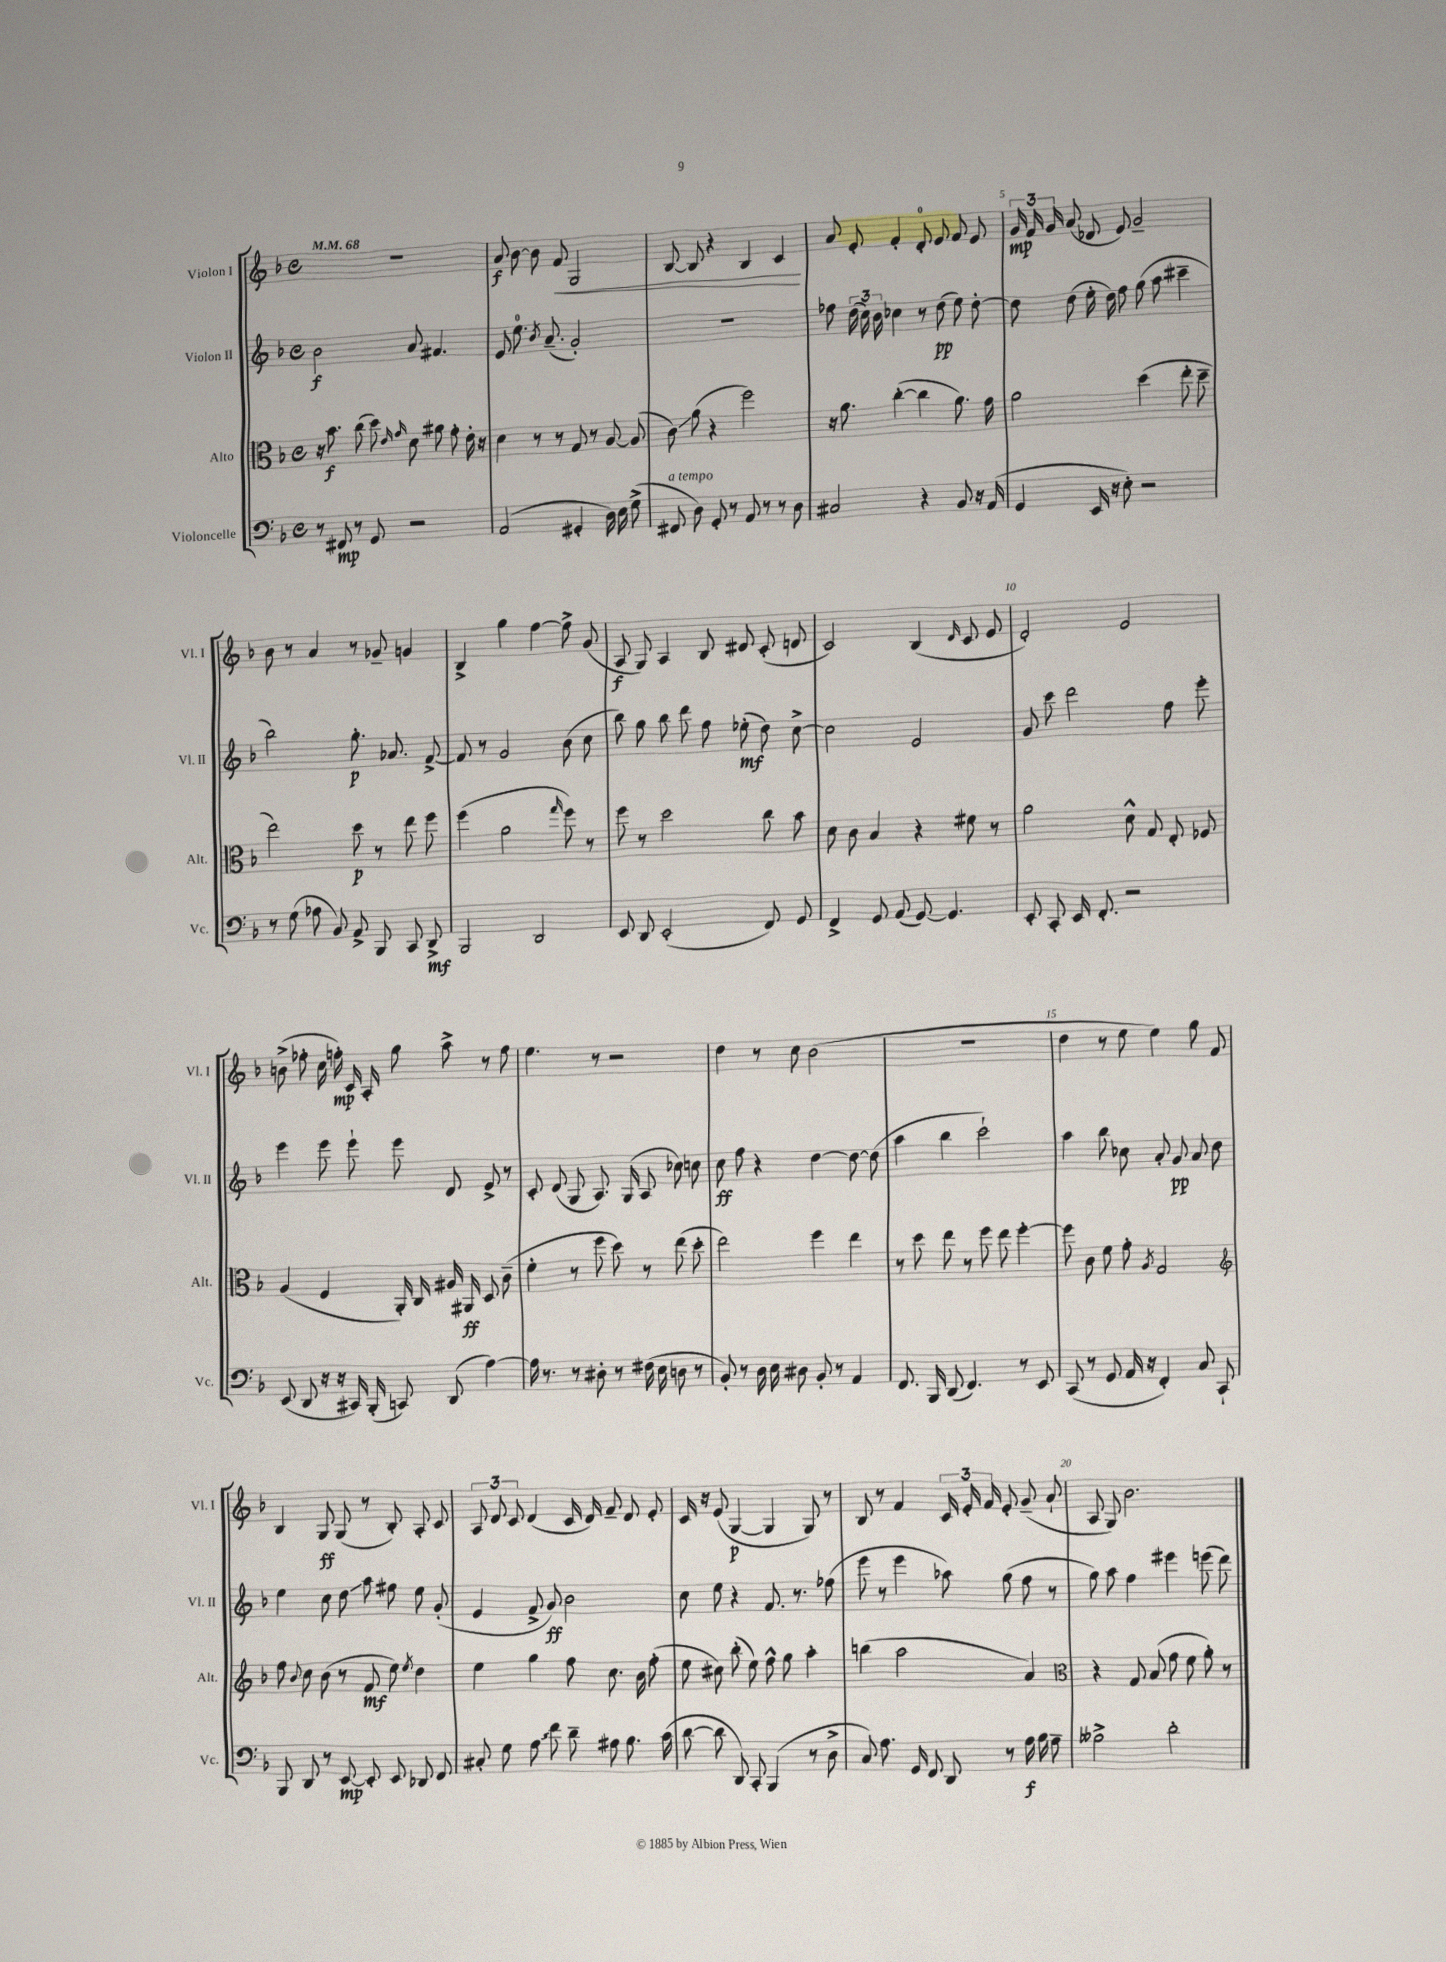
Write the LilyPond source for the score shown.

<<
\new StaffGroup <<
\new Staff = "s0" \with { instrumentName = "Violon I" shortInstrumentName = "Vl. I" } {
    \clef treble \key f \major \defaultTimeSignature \time 4/4 \tempo 4 = 68
    \autoBeamOff R1 |
    a'8\f bes'8~ bes'8 f'8\< g2 |
    bes8~ bes8 r4 bes4 c'4\! |
    a'8 e'8-. f'4-. d'8-0-. e'8 f'8 e'8 |
    \tuplet 3/2 { g'16\mp f'16 g'16 } a'8( des'8 e'8) g'2-- |
    bes'8 r8 a'4 r8 ges'8-- g'4 |
    bes4-> g''4 f''4~ f''8-> g'8( |
    a8\f g8) a4 bes8 dis'8 c'8-.( d'8 |
    c'2) bes4( \grace { d'16 } c'8 e'8 |
    d'2-.) e'2 |
    b'8->( fes''8-. c''16 f''16-.\mp) c'16 a16-. g''8 a''8-> r8 f''8 |
    e''4. r8 r2 |
    d''4 r8 c''8 bes'2( |
    R1 |
    d''4 r8 e''8 e''4) g''8 f'8 |
    bes4 g8\ff g8( r8 bes8-.) a8-. c'8 |
    \tuplet 3/2 { a8 d'8 c'8 } d'4( c'16 d'16) f'8-- d'8 e'8-. |
    c'16 r16 e'8( g4~\p g4 g8) r8 |
    bes8 r8 f'4 \tuplet 3/2 { c'16 e'16-. f'16 } e'8-. g'8--( a'8-! |
    a8 g8) bes'2. \bar "|." |
}
\new Staff = "s1" \with { instrumentName = "Violon II" shortInstrumentName = "Vl. II" } {
    \clef treble \key f \major \defaultTimeSignature \time 4/4
    \autoBeamOff bes'2\f a'8 fis'4. |
    e'8 e''8.-0 \acciaccatura { bes'8 } a'8.--( g'2-.) |
    R1 |
    fes''8 \tuplet 3/2 { d''16( c''16) bes'16 } ces''4 r8 d''8\pp( e''8) d''8~-. |
    d''8 d''8( e''16-. d''16) f''8 g''8( a''8 cis'''4-- |
    bes''2) g''8.-.\p aes'8. f'8~-> |
    f'8 r8 g'2 bes'8( c''8 |
    bes''8) g''8 bes''8 d'''8 f''8 ees''8-.\mf( d''8) c''8~-> |
    c''2 e'2 |
    g'8 c'''8 d'''2 f''8 e'''8-. |
    e'''4 e'''8 e'''8-! e'''8 d'8 e'8-> r8 |
    c'8-. d'8( g8 a8.) g16( a8 ces''8) c''8 |
    c''8\ff f''8 r4 d''4~ d''8~ d''8( |
    a''4 bes''4 c'''2-!) |
    a''4 bes''8 ces''8 a'8-. g'8\pp a'8 d''8 |
    e''4 c''8 d''8\glissando a''8 fis''8 e''8 g'8-.( |
    e'4 f'8-> g'8\ff) bes'2 |
    c''8 e''8 r4 f'8. r8. fes''8( |
    e'''8 r8 e'''4 aes''8) g''8( f''8 r8 |
    g''8) a''8 f''4 eis'''4 e'''8( d'''8) \bar "|." |
}
\new Staff = "s2" \with { instrumentName = "Alto" shortInstrumentName = "Alt." } {
    \clef alto \key f \major \defaultTimeSignature \time 4/4
    \autoBeamOff r16 bes'8.\f c''8( d''8) \grace { e'16 g'16 } d'8 ais'8 g'8-. e'16-. r16 |
    d'4 r8 r8 g8 r8 a8~ a8( |
    c'8\glissando) a'8( r4 f''2) |
    r16 a'8. c''4~-.( c''4 a'8.) g'16 |
    a'2 d''4( e''8-. d''8-- |
    e''2) d''8\p r8 e''8 f''8 |
    f''4( a'2 \grace { g''16 } f''8) r8 |
    f''8 r8 d''2 c''8 bes'8 |
    d'8 c'8 bes4 r4 fis'8 r8 |
    a'2 d'8-^ g8 e8-. fes8 |
    a4( f4 a,16-.) c16 ais16 ais,16\ff d8 c'8--( |
    f'4-. r8 f''8 d''8) r8 e''8( d''8-. |
    e''2) f''4 e''4 |
    r8 d''8 e''8 r8 f''8 e''8 f''4~-. |
    f''8 c'8 f'8 g'8-. \acciaccatura { a8 } g2 |
    \clef treble f''8 \appoggiatura { bes'8 } c''8 bes'8( r8 f'8\mf e''8) \acciaccatura { e''8 } d''4 |
    e''4 g''4 f''8 c''8. bes'16 f''8-.( |
    e''8 cis''8) bes''8-.( e''8) f''8-^ g''8 a''4-. |
    b''4( a''2 a'4) |
    \clef alto r4 g8 bes8( g'8 f'8 a'8-.) r8 \bar "|." |
}
\new Staff = "s3" \with { instrumentName = "Violoncelle" shortInstrumentName = "Vc." } {
    \clef bass \key f \major \defaultTimeSignature \time 4/4
    \autoBeamOff r8 fis,8\mp r8 g,8 r2 |
    a,2( gis,4-. d16) e16 g8->( |
    fis,8^\markup { \italic "a tempo" } d8) g,8-. r8 a,8 r8 r8 d8 |
    cis2 r4 bes,8 r16 a,16( |
    g,4 e,16 r16 e8-.) r2 |
    r8 g8( aes8 bes,8) a,8-> bes,,8 c,8 d,8->\mf |
    bes,,2 d,2 |
    e,8 d,8 e,2-.( f,8) g,8 |
    f,4-> g,8 a,8( g,8~) g,4. |
    e,8-. c,8-. e,16 f,8.-. r2 |
    e,8( d,8 r16 r16 cis,16) bes,,16-.( c,8) d,8( a4~) |
    a16 r8. r8 dis8-. r8 fis16( e16 d8 r8 |
    bes,8-.) r8 d16 e16 dis8 bes,8-. r8 a,4 |
    f,8. bes,,16 d,8( f,4.) r8 e,8 |
    c,8( r8 g,8 a,16 r16 f,4-.) c8 c,8-! |
    bes,,8 d,8 r8 e,8~\mp e,8-. e,8 des,8 f,8 |
    cis8-. g8 \once \override Glissando.style = #'zigzag a8\glissando f'8 d'8-- ais8 bes8. c'16( |
    d'8~ d'8 d,8) c,8-. bes,,4( r8 d8-> |
    c8) a8. g,16 f,8 d,8 r8 a16\f bes16 a8-- |
    beses2-> d'2-. \bar "|." |
}
>>
>>
\layout { \context { \Score \override BarNumber.break-visibility = ##(#f #t #t) barNumberVisibility = #(every-nth-bar-number-visible 5) } }
